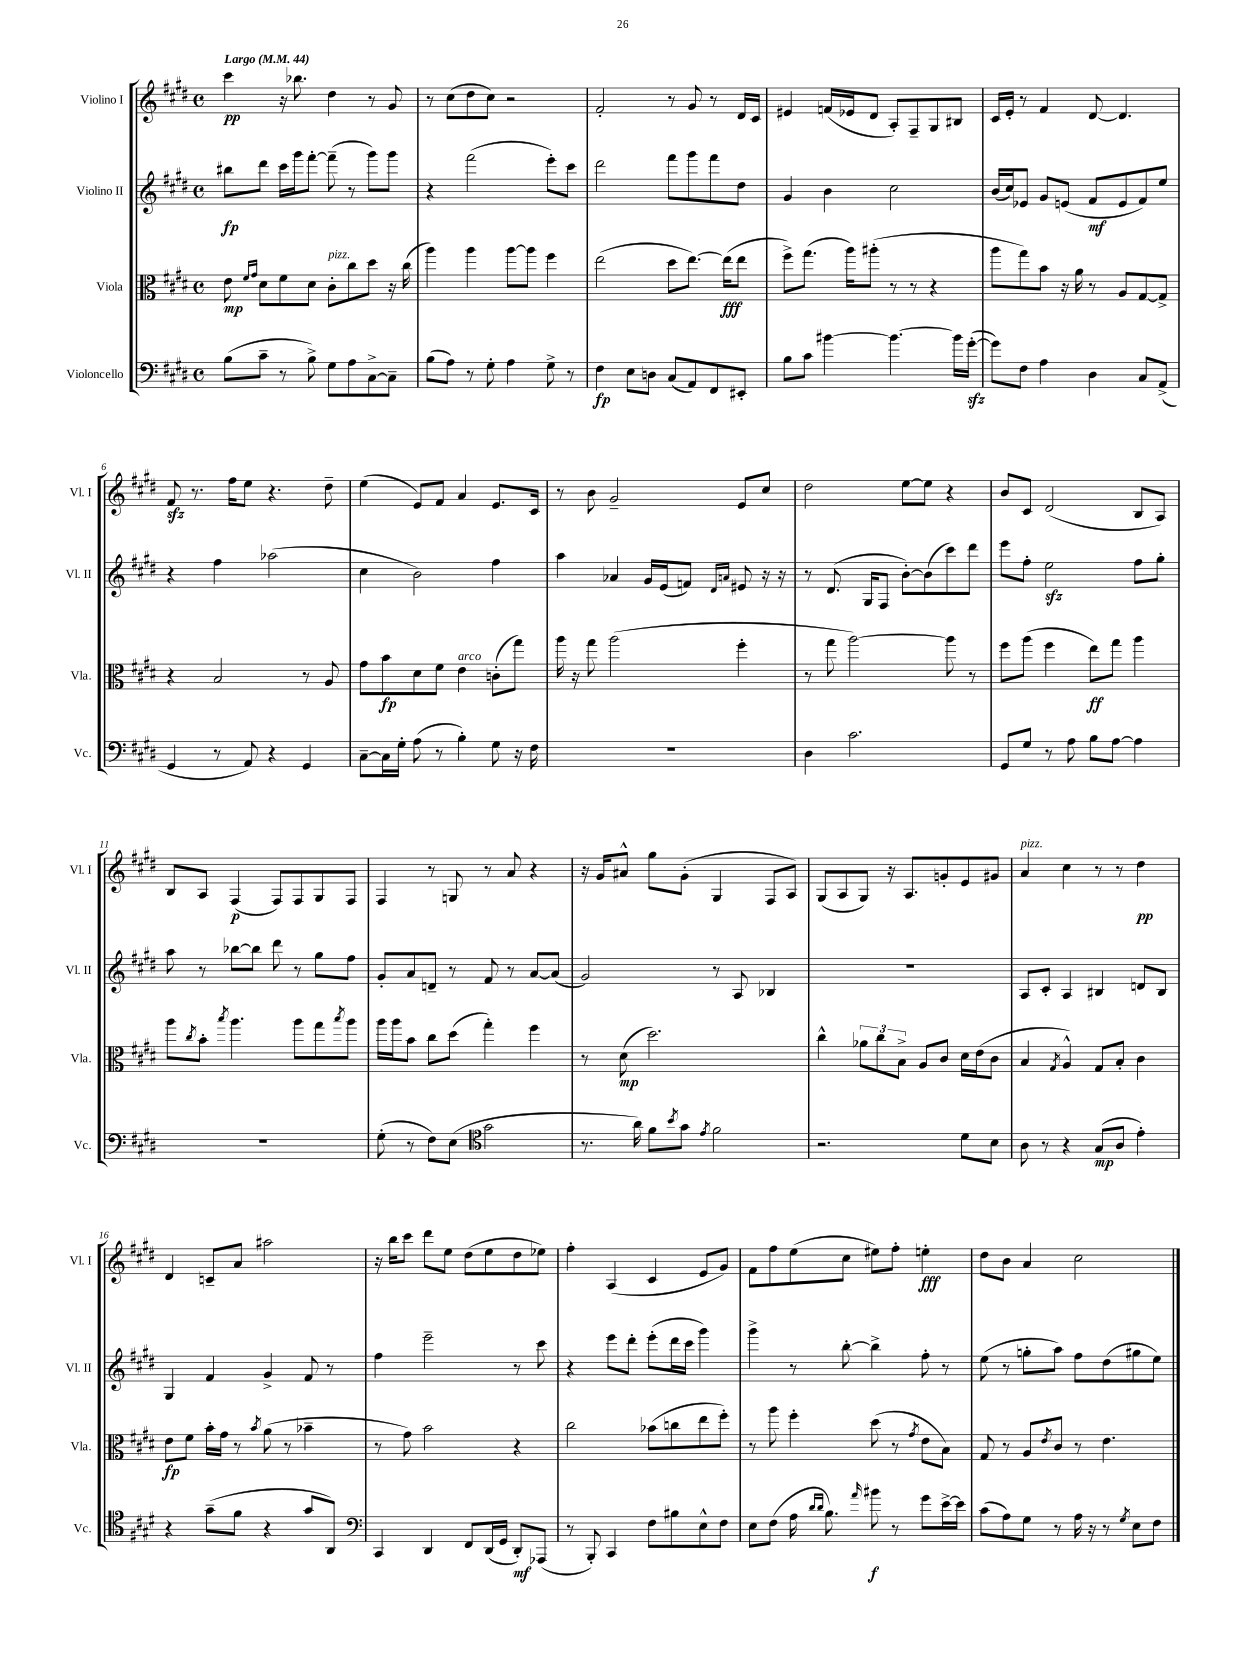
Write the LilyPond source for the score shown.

<<
\new StaffGroup <<
\new Staff = "s0" \with { instrumentName = "Violino I" shortInstrumentName = "Vl. I" } {
    \clef treble \key e \major \defaultTimeSignature \time 4/4 \tempo "Largo" 4 = 44
    cis'''4\pp r16 bes''8. dis''4 r8 gis'8 |
    r8 cis''8( dis''8 cis''8) r2 |
    fis'2-. r8 gis'8 r8 dis'16 cis'16 |
    eis'4 f'16( ees'16 dis'8 a8-.) fis8-- gis8 bis8 |
    cis'16 e'16-. r8 fis'4 dis'8~ dis'4. |
    fis'8\sfz r8. fis''16 e''8 r4. dis''8-- |
    e''4( e'8) fis'8 a'4 e'8. cis'16 |
    r8 b'8 gis'2-- e'8 cis''8 |
    dis''2 e''8~ e''8 r4 |
    b'8 cis'8 dis'2( b8 a8) |
    b8 a8 fis4\p( fis8) fis8 gis8 fis8 |
    fis4 r8 g8 r8 a'8 r4 |
    r16 gis'16 ais'8-^ gis''8 gis'8-.( gis4 fis8 a8) |
    gis8( a8 gis8) r16 a8. g'8-. e'8 gis'8 |
    a'4^\markup { \italic "pizz." } cis''4 r8 r8 dis''4\pp |
    dis'4 c'8-- a'8 ais''2 |
    r16 b''16 cis'''8 dis'''8 e''8 dis''8( e''8 dis''8 ees''8) |
    fis''4-. a4( cis'4 e'8 gis'8) |
    fis'8 fis''8 e''8( cis''8 eis''8) fis''8-. e''4-.\fff |
    dis''8 b'8 a'4 cis''2 \bar "|." |
}
\new Staff = "s1" \with { instrumentName = "Violino II" shortInstrumentName = "Vl. II" } {
    \clef treble \key e \major \defaultTimeSignature \time 4/4
    bis''8\fp dis'''8 cis'''16 gis'''16 fis'''8~-. fis'''8--( r8 gis'''8) gis'''8 |
    r4 fis'''2( e'''8-.) cis'''8 |
    dis'''2 fis'''8 gis'''8 fis'''8 dis''8 |
    gis'4 b'4 cis''2 |
    b'16( cis''16) ees'8 gis'8 e'8( fis'8\mf e'8 fis'8) e''8 |
    r4 fis''4 aes''2( |
    cis''4 b'2) fis''4 |
    a''4 aes'4 gis'16 e'16( f'8) \grace { dis'16 a'16 } eis'8 r16 r16 |
    r8 dis'8.( gis16 fis8 b'8~-.) b'8( cis'''8) dis'''8 |
    e'''8 fis''8-. e''2\sfz fis''8 gis''8-. |
    a''8 r8 bes''8~ bes''8 dis'''8 r8 gis''8 fis''8 |
    gis'8-. a'8 d'8-- r8 fis'8 r8 a'8~ a'8( |
    gis'2) r8 a8 bes4 |
    R1 |
    a8 cis'8-. a4 bis4 d'8 bis8 |
    gis4 fis'4 gis'4-> fis'8 r8 |
    fis''4 e'''2-- r8 cis'''8 |
    r4 e'''8 dis'''8-. e'''8-.( dis'''16 cis'''16 gis'''4) |
    gis'''4-> r8 b''8~-. b''4-> fis''8-. r8 |
    e''8( r8 g''8-. a''8) fis''8 dis''8( gis''8 e''8) \bar "|." |
}
\new Staff = "s2" \with { instrumentName = "Viola" shortInstrumentName = "Vla." } {
    \clef alto \key e \major \defaultTimeSignature \time 4/4
    e'8\mp \grace { fis'16 gis'16 } dis'8 fis'8 dis'8 cis'8-.^\markup { \italic "pizz." } cis''8 dis''8 r16 cis''16( |
    a''4) a''4 a''8~ a''8 fis''4 |
    e''2( dis''8 e''8.~) e''16\fff( e''8 |
    fis''8->) gis''8.( a''16) ais''8-.( r8 r8 r4 |
    a''8 gis''8) b'8 r16 a'16 r8 a8 gis8~ gis8-> |
    r4 b2 r8 a8 |
    gis'8 b'8\fp dis'8 fis'8 e'4^\markup { \italic "arco" } c'8-.( gis''8) |
    a''16 r16 gis''8 a''2( fis''4-. |
    r8 gis''8 a''2~) a''8 r8 |
    fis''8 a''8( fis''4 e''8\ff) gis''8 a''4 |
    a''8 \acciaccatura { cis''8 } b'8-. \acciaccatura { b''8 } a''4. a''8 gis''8 \acciaccatura { b''8 } a''8 |
    a''16 a''16 b'8 cis''8 dis''8( gis''4-.) fis''4 |
    r8 dis'8\mp( dis''2.) |
    cis''4-^ \tuplet 3/2 { aes'8 cis''8 b8-> } a8 cis'8 dis'16 e'16( cis'8 |
    b4 \acciaccatura { gis8 } a4-^) gis8 b8-. cis'4 |
    e'8\fp fis'8 b'16-. gis'16 r8 \acciaccatura { b'8 } a'8( r8 bes'4-- |
    r8 gis'8) b'2 r4 |
    cis''2 bes'8( c''8 e''8 fis''8-.) |
    r8 a''8 fis''4-. dis''8( r8 \acciaccatura { gis'8 } e'8 b8) |
    gis8 r8 a8 \acciaccatura { e'8 } cis'8 r8 e'4. \bar "|." |
}
\new Staff = "s3" \with { instrumentName = "Violoncello" shortInstrumentName = "Vc." } {
    \clef bass \key e \major \defaultTimeSignature \time 4/4
    b8( cis'8-- r8 b8->) gis8 a8 cis8~-> cis8-- |
    b8( a8) r8 gis8-. a4 gis8-> r8 |
    fis4\fp e8 d8 cis8( a,8) fis,8 eis,8-. |
    b8 cis'8 bis'4~ bis'4.~ bis'16 gis'16~-.\sfz( |
    gis'8) fis8 a4 dis4 cis8 a,8->( |
    gis,4 r8 a,8) r4 gis,4 |
    cis8~-- cis16 gis16-. a8( r8 b4-.) gis8 r16 fis16 |
    R1 |
    dis4 cis'2. |
    gis,8 gis8 r8 a8 b8 a8~ a4 |
    R1 |
    gis8-.( r8 fis8) e8( \clef tenor gis'2 |
    r8. a'16) fis'8 \acciaccatura { b'8 } gis'8 \acciaccatura { e'8 } fis'2 |
    r2. dis'8 b8 |
    a8 r8 r4 gis8\mp( a8 e'4-.) |
    r4 gis'8--( fis'8 r4 gis'8 a,8) |
    \clef bass cis,4 dis,4 fis,8 dis,16( gis,16 dis,8-.\mf) aes,,8( |
    r8 b,,8-.) cis,4 fis8 bis8 e8-^ fis8 |
    e8 fis8( a16 \grace { dis'16 dis'16 } b8.) \grace { a'16 } bis'8\f r8 gis'8 e'16~-> e'16 |
    cis'8( a8) gis8 r8 a16 r16 r8 \acciaccatura { gis8 } e8 fis8 \bar "|." |
}
>>
>>
